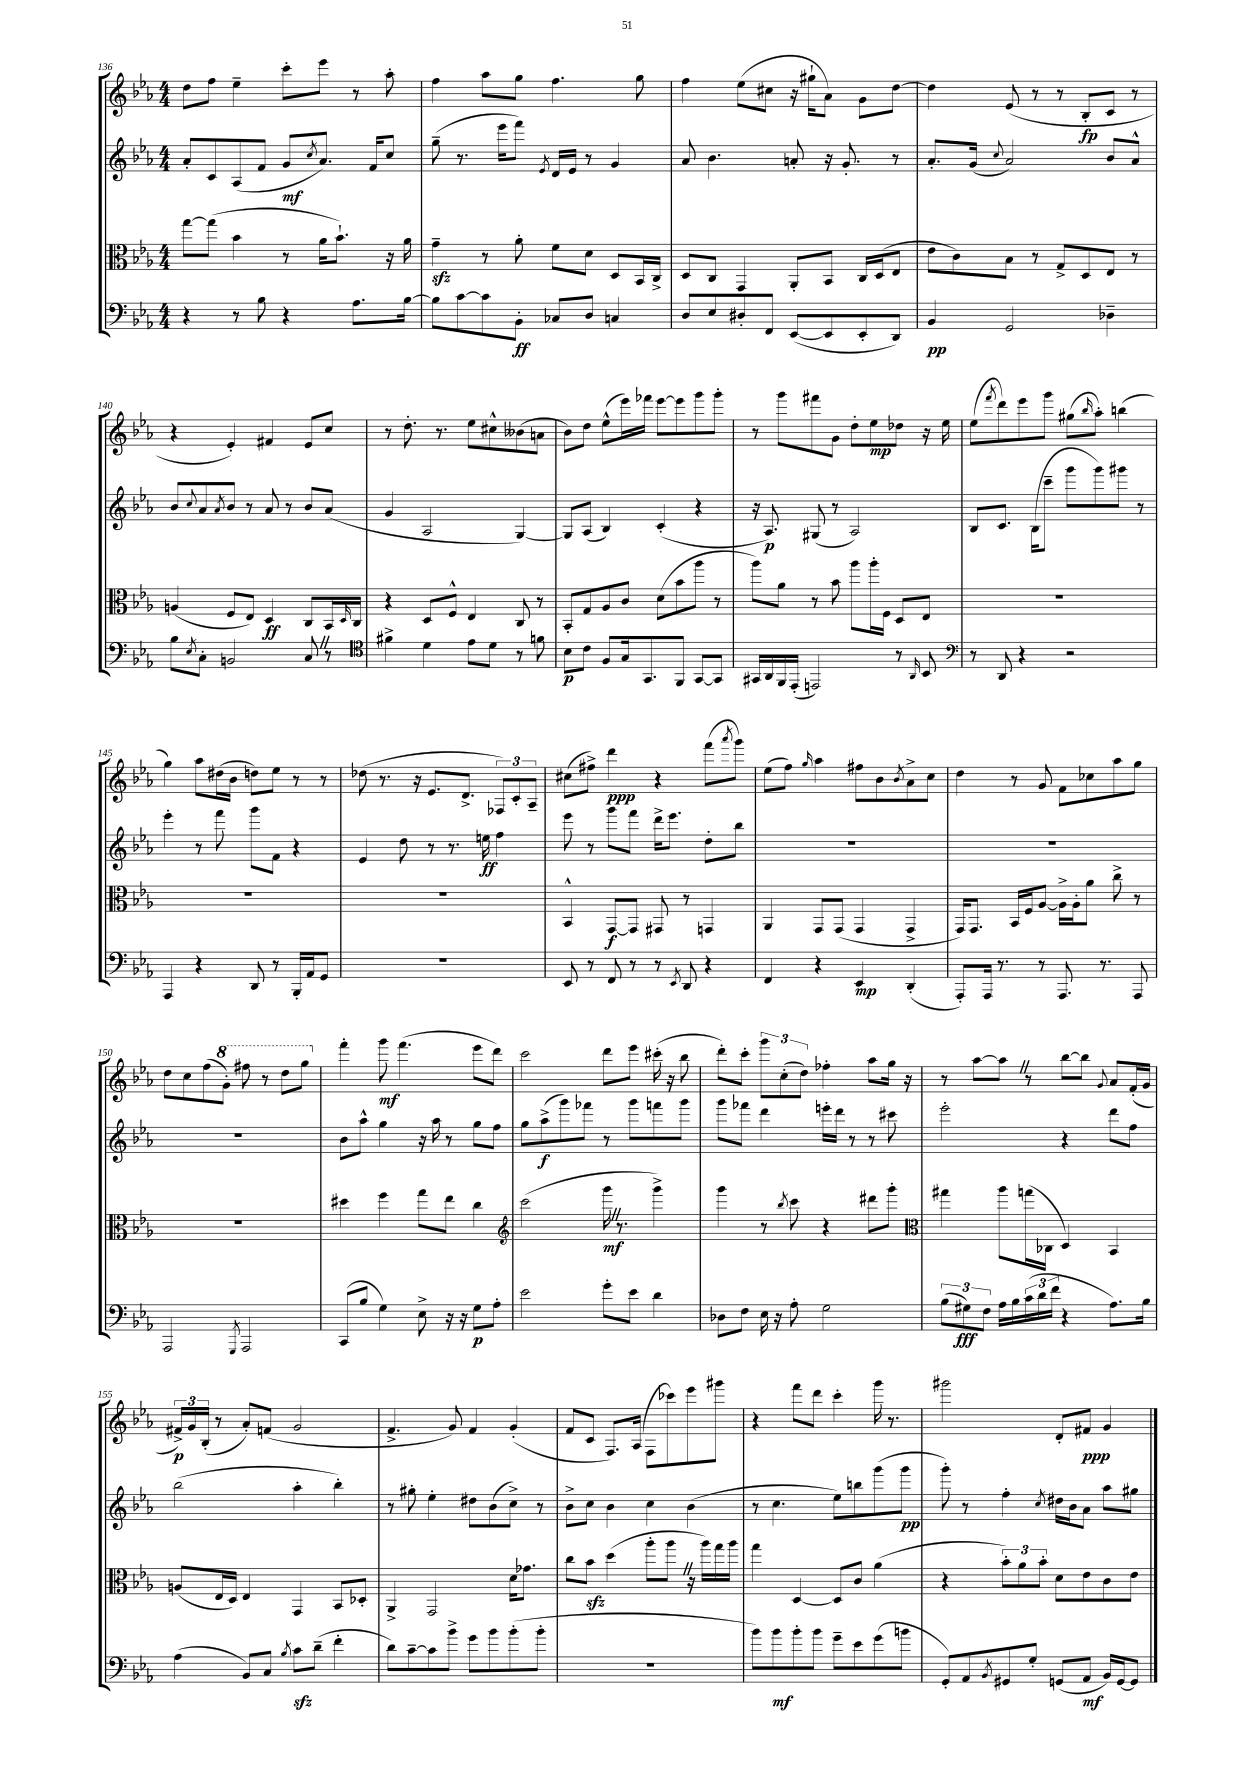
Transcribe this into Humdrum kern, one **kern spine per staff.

**kern	**dynam	**kern	**dynam	**kern	**dynam	**kern	**dynam
*part4	*part4	*part3	*part3	*part2	*part2	*part1	*part1
*staff4	*staff4	*staff3	*staff3	*staff2	*staff2	*staff1	*staff1
*clefF4	*	*clefC3	*	*clefG2	*	*clefG2	*
*k[b-e-a-]	*	*k[b-e-a-]	*	*k[b-e-a-]	*	*k[b-e-a-]	*
*M4/4	*	*M4/4	*	*M4/4	*	*M4/4	*
=136	=136	=136	=136	=136	=136	=136	=136
4r	.	[8gg\L	.	8a-'/L	.	8dd\L	.
.	.	(8gg\J]	.	8c/	.	8ff\J	.
8r	.	4b-\	.	(8A-/	.	4ee-~\	.
8B-\	.	.	.	8f/J	.	.	.
4r	.	8r	.	8g/L	mf	8ccc'\L	.
.	.	.	.	8qcc/	.	.	.
.	.	16a-\KL	.	8.a-/J)	.	8eee-\J	.
.	.	8.b-`\J)	.	.	.	.	.
8.A-\L	.	.	.	.	.	8r	.
.	.	.	.	16f/KL	.	.	.
.	.	16r	.	8cc/J	.	8aa-'\	.
[16B-\Jk	.	16a-\	.	.	.	.	.
=137	=137	=137	=137	=137	=137	=137	=137
8B-\L]	.	4gzz~\	.	(8gg~\	.	4ff\	.
[8c\	.	.	.	8.r	.	.	.
8c\]	.	8r	.	.	.	8aa-\L	.
.	.	.	.	16eee-\KL	.	.	.
8BB-'\J	ff	8a-'\	.	8fff\J)	.	8gg\J	.
.	.	.	.	8qe-/	.	.	.
8C-X/L	.	8f\L	.	16d/LL	.	4.ff\	.
.	.	.	.	16e-/JJ	.	.	.
8D/J	.	8d\J	.	8r	.	.	.
4Cn/	.	8D/L	.	4g/	.	.	.
.	.	16BB-/L	.	.	.	8gg\	.
.	.	16C^/JJ	.	.	.	.	.
=138	=138	=138	=138	=138	=138	=138	=138
8D/L	.	8D/L	.	8a-/	.	4ff\	.
8E-/	.	8C/J	.	4.b-\	.	.	.
8D#X'/	.	4GG/	.	.	.	(8ee-\L	.
8FF/J	.	.	.	.	.	8cc#X\J	.
([8EE-/L	.	8AA-'/L	.	8an'/	.	16r	.
.	.	.	.	.	.	16gg#X`\KL	.
8EE-/]	.	8BB-/J	.	16r	.	8a-\J)	.
.	.	.	.	8.g'/	.	.	.
8EE-'/	.	16C/LL	.	.	.	8g\L	.
.	.	(16D/J	.	.	.	.	.
8DD/J)	.	8E-/J	.	8r	.	[8dd\J	.
=139	=139	=139	=139	=139	=139	=139	=139
4BB-/	pp	8e-\L	.	8.a-'/L	.	4dd\]	.
.	.	8c\)	.	.	.	.	.
.	.	.	.	(16g/Jk	.	.	.
.	.	.	.	8qqcc/	.	.	.
2GG/	.	8B-\J	.	2a-/)	.	(8e-/	.
.	.	8r	.	.	.	8r	.
.	.	8G^/L	.	.	.	8r	.
.	.	8D/	.	.	.	8B-'/L	fp
4D-X~\	.	8E-/J	.	8b-/L	.	8c/J	.
.	.	8r	.	8a-^^/J	.	8r	.
!!LO:LB:g=z
=140	=140	=140	=140	=140	=140	=140	=140
8B-\L	.	(4An/	.	8b-/L	.	4r	.
8qE-/	.	.	.	8qqcc/	.	.	.
8C'\J	.	.	.	8a-/	.	.	.
.	.	.	.	8qa-/	.	.	.
2BBn/	.	8F/L	.	8b-/J	.	4e-'/)	.
.	.	8E-/J)	.	8r	.	.	.
.	.	4D/	ff	8a-/	.	4f#X/	.
.	.	.	.	8r	.	.	.
8CZ/	.	8C/L	.	8b-/L	.	8e-/L	.
8r	.	16BB-/L	.	(8a-/J	.	8cc/J	.
.	.	16qqD/	.	.	.	.	.
.	.	16C/JJ	.	.	.	.	.
=141	=141	=141	=141	=141	=141	=141	=141
*clefC4	*	*	*	*	*	*	*
4f#X^\	.	4r	.	4g/	.	8r	.
.	.	.	.	.	.	8.dd'\	.
4d\	.	8D/L	.	2A-/	.	.	.
.	.	.	.	.	.	8.r	.
.	.	8F^^/J	.	.	.	.	.
8e-\L	.	4E-/	.	.	.	8ee-\L	.
8d\J	.	.	.	.	.	8cc#X^^\	.
8r	.	8C/	.	[4G/)	.	(8b--X\	.
8fn\	.	8r	.	.	.	8an\J	.
=142	=142	=142	=142	=142	=142	=142	=142
8B-\L	p	8BB-'/L	.	8G/L]	.	8b-\L)	.
8c\J	.	8G/	.	(8A-/J	.	8dd\J	.
8F/L	.	8A-/	.	4B-/)	.	(8ee-^^\L	.
16G/k	.	8c/J	.	.	.	16eee-\L)	.
8.GG/	.	.	.	.	.	16fff-X\JJ	.
.	.	(8d\L	.	(4c'/	.	[8eee-\L	.
8FF/J	.	8b-\	.	.	.	8eee-\]	.
[8GG/L	.	8aa-\J	.	4r	.	8ggg\	.
8GG/J]	.	8r	.	.	.	8ggg'\J	.
=143	=143	=143	=143	=143	=143	=143	=143
16GG#X/LL	.	8aa-\L)	.	16r	.	8r	.
16AA-/	.	.	.	8.A-/)	p	.	.
16FF/	.	8a-\J	.	.	.	8ggg\L	.
(16EE-'/JJ	.	.	.	.	.	.	.
2EEn/)	.	8r	.	(8G#X/	.	8fff#X\	.
.	.	8b-\	.	8r	.	8g\J	.
.	.	8aa-\L	.	2A-/)	.	8dd'\L	.
.	.	16aa-'\L	.	.	.	8ee-\	mp
.	.	16F\JJ	.	.	.	.	.
8r	.	8D/L	.	.	.	8dd-X\J	.
16qqAA-/	.	.	.	.	.	.	.
8BB-/	.	8E-/J	.	.	.	16r	.
.	.	.	.	.	.	16ee-\	.
=144	=144	=144	=144	=144	=144	=144	=144
*clefF4	*	*	*	*	*	*	*
8r	.	1r	.	8B-/L	.	(8ee-\L	.
.	.	.	.	.	.	8qfff/	.
8DD/	.	.	.	8.c/J	.	8ddd\)	.
4r	.	.	.	.	.	8eee-\	.
.	.	.	.	(16B-\KL	.	.	.
.	.	.	.	8ccc~\J	.	8ggg\J	.
2r	.	.	.	8ggg\L	.	(8gg#X\L	.
.	.	.	.	.	.	16qqbb-/	.
.	.	.	.	8ggg\)	.	8aa-'\J)	.
.	.	.	.	8ggg#X\J	.	(4bbn\	.
.	.	.	.	8r	.	.	.
!!LO:LB:g=z
=145	=145	=145	=145	=145	=145	=145	=145
4AAA-/	.	1r	.	4eee-'\	.	4gg\)	.
4r	.	.	.	8r	.	8aa-\L	.
.	.	.	.	8fff\	.	(16dd#X\L	.
.	.	.	.	.	.	16b-\JJ	.
8DD/	.	.	.	8ggg\L	.	8ddn\L)	.
8r	.	.	.	8f\J	.	8ee-\J	.
16BBB-'/LL	.	.	.	4r	.	8r	.
16AA-/J	.	.	.	.	.	.	.
8GG/J	.	.	.	.	.	8r	.
=146	=146	=146	=146	=146	=146	=146	=146
1r	.	1r	.	4e-/	.	(8dd-X\	.
.	.	.	.	.	.	8.r	.
.	.	.	.	8dd\	.	.	.
.	.	.	.	.	.	16r	.
.	.	.	.	8r	.	8.e-/L	.
.	.	.	.	8.r	.	.	.
.	.	.	.	.	.	8.d^/J	.
.	.	.	.	16een\	ff	.	.
.	.	.	.	4ff\	.	12F-X/L)	.
.	.	.	.	.	.	12c'/	.
.	.	.	.	.	.	12A-~/J	.
=147	=147	=147	=147	=147	=147	=147	=147
8EE-/	.	4BB-^^/	.	8eee-\	.	(8cc#X\L	.
8r	.	.	.	8r	.	8ff#X^\J)	.
8FF/	.	[8GG/L	f	8ggg\L	.	4ddd\	ppp
8r	.	8GG/J]	.	8fff\J	.	.	.
8r	.	8GG#X/	.	16ddd^\KL	.	4r	.
.	.	.	.	8.eee-\J	.	.	.
8qEE-/	.	.	.	.	.	.	.
8DD/	.	8r	.	.	.	.	.
4r	.	4GGn/	.	8dd'\L	.	(8fff\L	.
.	.	.	.	.	.	8qaaa-/	.
.	.	.	.	8bb-\J	.	8ggg\J)	.
=148	=148	=148	=148	=148	=148	=148	=148
4FF/	.	4AA-/	.	1r	.	(8ee-\L	.
.	.	.	.	.	.	8ff\J)	.
.	.	.	.	.	.	16qqgg/	.
4r	.	8GG/L	.	.	.	4aa-\	.
.	.	(8GG/J	.	.	.	.	.
4EE-/	mp	4GG/	.	.	.	8ff#X\L	.
.	.	.	.	.	.	8b-\	.
.	.	.	.	.	.	8qb-/	.
(4DD'/	.	4GG^/	.	.	.	8a-^\	.
.	.	.	.	.	.	8cc\J	.
=149	=149	=149	=149	=149	=149	=149	=149
8AAA-'/L)	.	16GG/KL)	.	1r	.	4dd\	.
.	.	8.GG/J	.	.	.	.	.
16AAA-/Jk	.	.	.	.	.	.	.
8.r	.	.	.	.	.	.	.
.	.	16BB-/LL	.	.	.	8r	.
.	.	16F/J	.	.	.	.	.
8r	.	[8A-/J	.	.	.	8g/	.
8.AAA-/	.	16A-^\LL]	.	.	.	8f\L	.
.	.	16A-'\J	.	.	.	.	.
.	.	8a-\J	.	.	.	8cc-X\	.
8.r	.	.	.	.	.	.	.
.	.	8cc^\	.	.	.	8aa-\	.
8AAA-/	.	8r	.	.	.	8gg\J	.
!!LO:LB:g=z
=150	=150	=150	=150	=150	=150	=150	=150
2AAA-/	.	1r	.	1r	.	8dd\L	.
.	.	.	.	.	.	8cc\	.
.	.	.	.	.	.	(8ff\	.
*	*	*	*	*	*	*8va	*
.	.	.	.	.	.	8gg'\J)	.
8qGGG/	.	.	.	.	.	.	.
2AAA-/	.	.	.	.	.	8fff#X\	.
.	.	.	.	.	.	8r	.
.	.	.	.	.	.	8ddd\L	.
.	.	.	.	.	.	8ggg\J	.
=151	=151	=151	=151	=151	=151	=151	=151
*	*	*	*	*	*	*X8va	*
(8CC/L	.	4dd#X\	.	8b-\L	.	4fff'\	.
8B-/J	.	.	.	8aa-^^\J	.	.	.
4G\)	.	4ff\	.	4gg\	.	8ggg\	mf
.	.	.	.	.	.	(4.fff\	.
8E-^\	.	8gg\L	.	16r	.	.	.
.	.	.	.	16aa-\	.	.	.
16r	.	8ee-\J	.	8r	.	.	.
16r	.	.	.	.	.	.	.
8G\L	p	4cc\	.	8gg\L	.	8eee-\L	.
8A-'\J	.	.	.	8ff\J	.	8ddd\J)	.
=152	=152	=152	=152	=152	=152	=152	=152
*	*	*clefG2	*	*	*	*	*
2e-\	.	(2ccc\	.	8gg\L	.	2ccc\	.
.	.	.	.	(8aa-^\	f	.	.
.	.	.	.	8ggg\)	.	.	.
.	.	.	.	8fff-X\J	.	.	.
8g'\L	.	16gggZ\	mf	8r	.	8ddd\L	.
.	.	8.r	.	.	.	.	.
8e-\J	.	.	.	8ggg\L	.	8eee-\J	.
4d\	.	4ggg^\)	.	8fffn\	.	(16ccc#X'\	.
.	.	.	.	.	.	16r	.
.	.	.	.	8ggg\J	.	8bb-\	.
=153	=153	=153	=153	=153	=153	=153	=153
8D-X\L	.	4ggg\	.	8ggg\L	.	8ddd'\L)	.
8F\J	.	.	.	8fff-X\J	.	8ccc'\J	.
16E-\	.	8r	.	4ddd\	.	12ggg\L	.
16r	.	.	.	.	.	.	.
.	.	.	.	.	.	(12cc'\	.
.	.	8qbb-/	.	.	.	.	.
8A-'\	.	8ccc\	.	.	.	.	.
.	.	.	.	.	.	12dd\J)	.
2G\	.	4r	.	16eeen'\LL	.	4ff-X'\	.
.	.	.	.	16ddd\JJ	.	.	.
.	.	.	.	8r	.	.	.
.	.	8ddd#X\L	.	8r	.	8aa-\L	.
.	.	8ggg'\J	.	8ccc#X\	.	16gg\Jk	.
.	.	.	.	.	.	16r	.
=154	=154	=154	=154	=154	=154	=154	=154
*	*	*clefC3	*	*	*	*	*
(12B-\L	.	4gg#X\	.	2eee-'\	.	8r	.
12G#X\)	fff	.	.	.	.	.	.
.	.	.	.	.	.	[8aa-\L	.
12F\J	.	.	.	.	.	.	.
16A-\LL	.	8aa-\L	.	.	.	8aa-Z\J]	.
16B-\	.	.	.	.	.	.	.
(24c\	.	(16ggn\L	.	.	.	8r	.
24d\	.	.	.	.	.	.	.
.	.	16C-X\JJ	.	.	.	.	.
24f\JJ	.	.	.	.	.	.	.
4r	.	4D/)	.	4r	.	[8bb-\L	.
.	.	.	.	.	.	8bb-\J]	.
.	.	.	.	.	.	8qqg/	.
8.A-\L)	.	4BB-/	.	8ddd\L	.	8a-/L	.
.	.	.	.	8ff\J	.	(16f'/L	.
16B-\Jk	.	.	.	.	.	16g/JJ	.
!!LO:LB:g=z
=155	=155	=155	=155	=155	=155	=155	=155
(4A-\	.	(8An/L	.	(2bb-\	.	24f#X^/LL)	p
.	.	.	.	.	.	24g/	.
.	.	.	.	.	.	(24B-'/JJ	.
.	.	16E-/L	.	.	.	8r	.
.	.	16D/JJ)	.	.	.	.	.
8BB-/L)	.	4E-/	.	.	.	8a-'/L)	.
8C/J	.	.	.	.	.	(8fn/J	.
8qB-/	.	.	.	.	.	.	.
8czz\L	.	4GG/	.	4aa-'\	.	2g/	.
(8d~\J	.	.	.	.	.	.	.
4f'\	.	8BB-/L	.	4bb-'\)	.	.	.
.	.	8D-X'/J	.	.	.	.	.
=156	=156	=156	=156	=156	=156	=156	=156
8d\L)	.	4AA-^/	.	8r	.	4.f^/	.
[8c~\	.	.	.	8gg#X'\	.	.	.
8c\]	.	2GG/	.	4ee-'\	.	.	.
8b-^\J	.	.	.	.	.	8g/)	.
8g\L	.	.	.	8dd#X\L	.	4f/	.
8b-\	.	.	.	(8b-\	.	.	.
(8b-'\	.	16d\KL	.	8cc^\J)	.	(4g'/	.
.	.	8.g-X\J	.	.	.	.	.
8b-'\J	.	.	.	8r	.	.	.
=157	=157	=157	=157	=157	=157	=157	=157
1r	.	8cc\L	.	8b-^\L	.	8f/L	.
.	.	8b-zz\J	.	8cc\J	.	8c/J	.
.	.	(4dd\	.	4b-\	.	8.F/L)	.
.	.	.	.	.	.	(16A-/Jk	.
.	.	8aa-'\L	.	4cc\	.	8F\L	.
.	.	8aa-Z\J	.	.	.	8ccc-X\)	.
.	.	16r	.	(4b-\	.	8eee-\	.
.	.	16aa-\LL)	.	.	.	.	.
.	.	16gg\	.	.	.	8ggg#X\J	.
.	.	16aa-\JJ	.	.	.	.	.
=158	=158	=158	=158	=158	=158	=158	=158
8b-\L)	.	4gg\	.	8r	.	4r	.
8b-\	mf	.	.	4.cc\	.	.	.
8b-'\	.	[4D/	.	.	.	8fff\L	.
8b-\J	.	.	.	.	.	8ddd\J	.
8g~\L	.	8D/L]	.	8ee-\L)	.	4ccc'\	.
8e-\	.	8c/J	.	8bbn\	.	.	.
(8g\	.	(4a-\	.	(8ggg\	.	16ggg\	.
.	.	.	.	.	.	8.r	.
8bn\J	.	.	.	8ggg\J	pp	.	.
=159	=159	=159	=159	=159	=159	=159	=159
8GG'/L)	.	4r	.	8ggg'\)	.	2ggg#X\	.
8AA-/	.	.	.	8r	.	.	.
8qBB-/	.	.	.	.	.	.	.
8GG#X/	.	12b-'\L)	.	4ff'\	.	.	.
.	.	12a-\	.	.	.	.	.
8G'/J	.	.	.	.	.	.	.
.	.	12b-'\J	.	.	.	.	.
.	.	.	.	8qcc/	.	.	.
(8GGn/L	.	8d\L	.	16dd#X\LL	.	8d'/L	.
.	.	.	.	16b-\J	.	.	.
8AA-/J	mf	8e-\	.	8a-\J	.	8f#X/J	ppp
16BB-/LL)	.	8c\	.	8aa-\L	.	4g/	.
[16GG/J	.	.	.	.	.	.	.
8GG/J]	.	8e-\J	.	8gg#X\J	.	.	.
==	==	==	==	==	==	==	==
*-	*-	*-	*-	*-	*-	*-	*-
